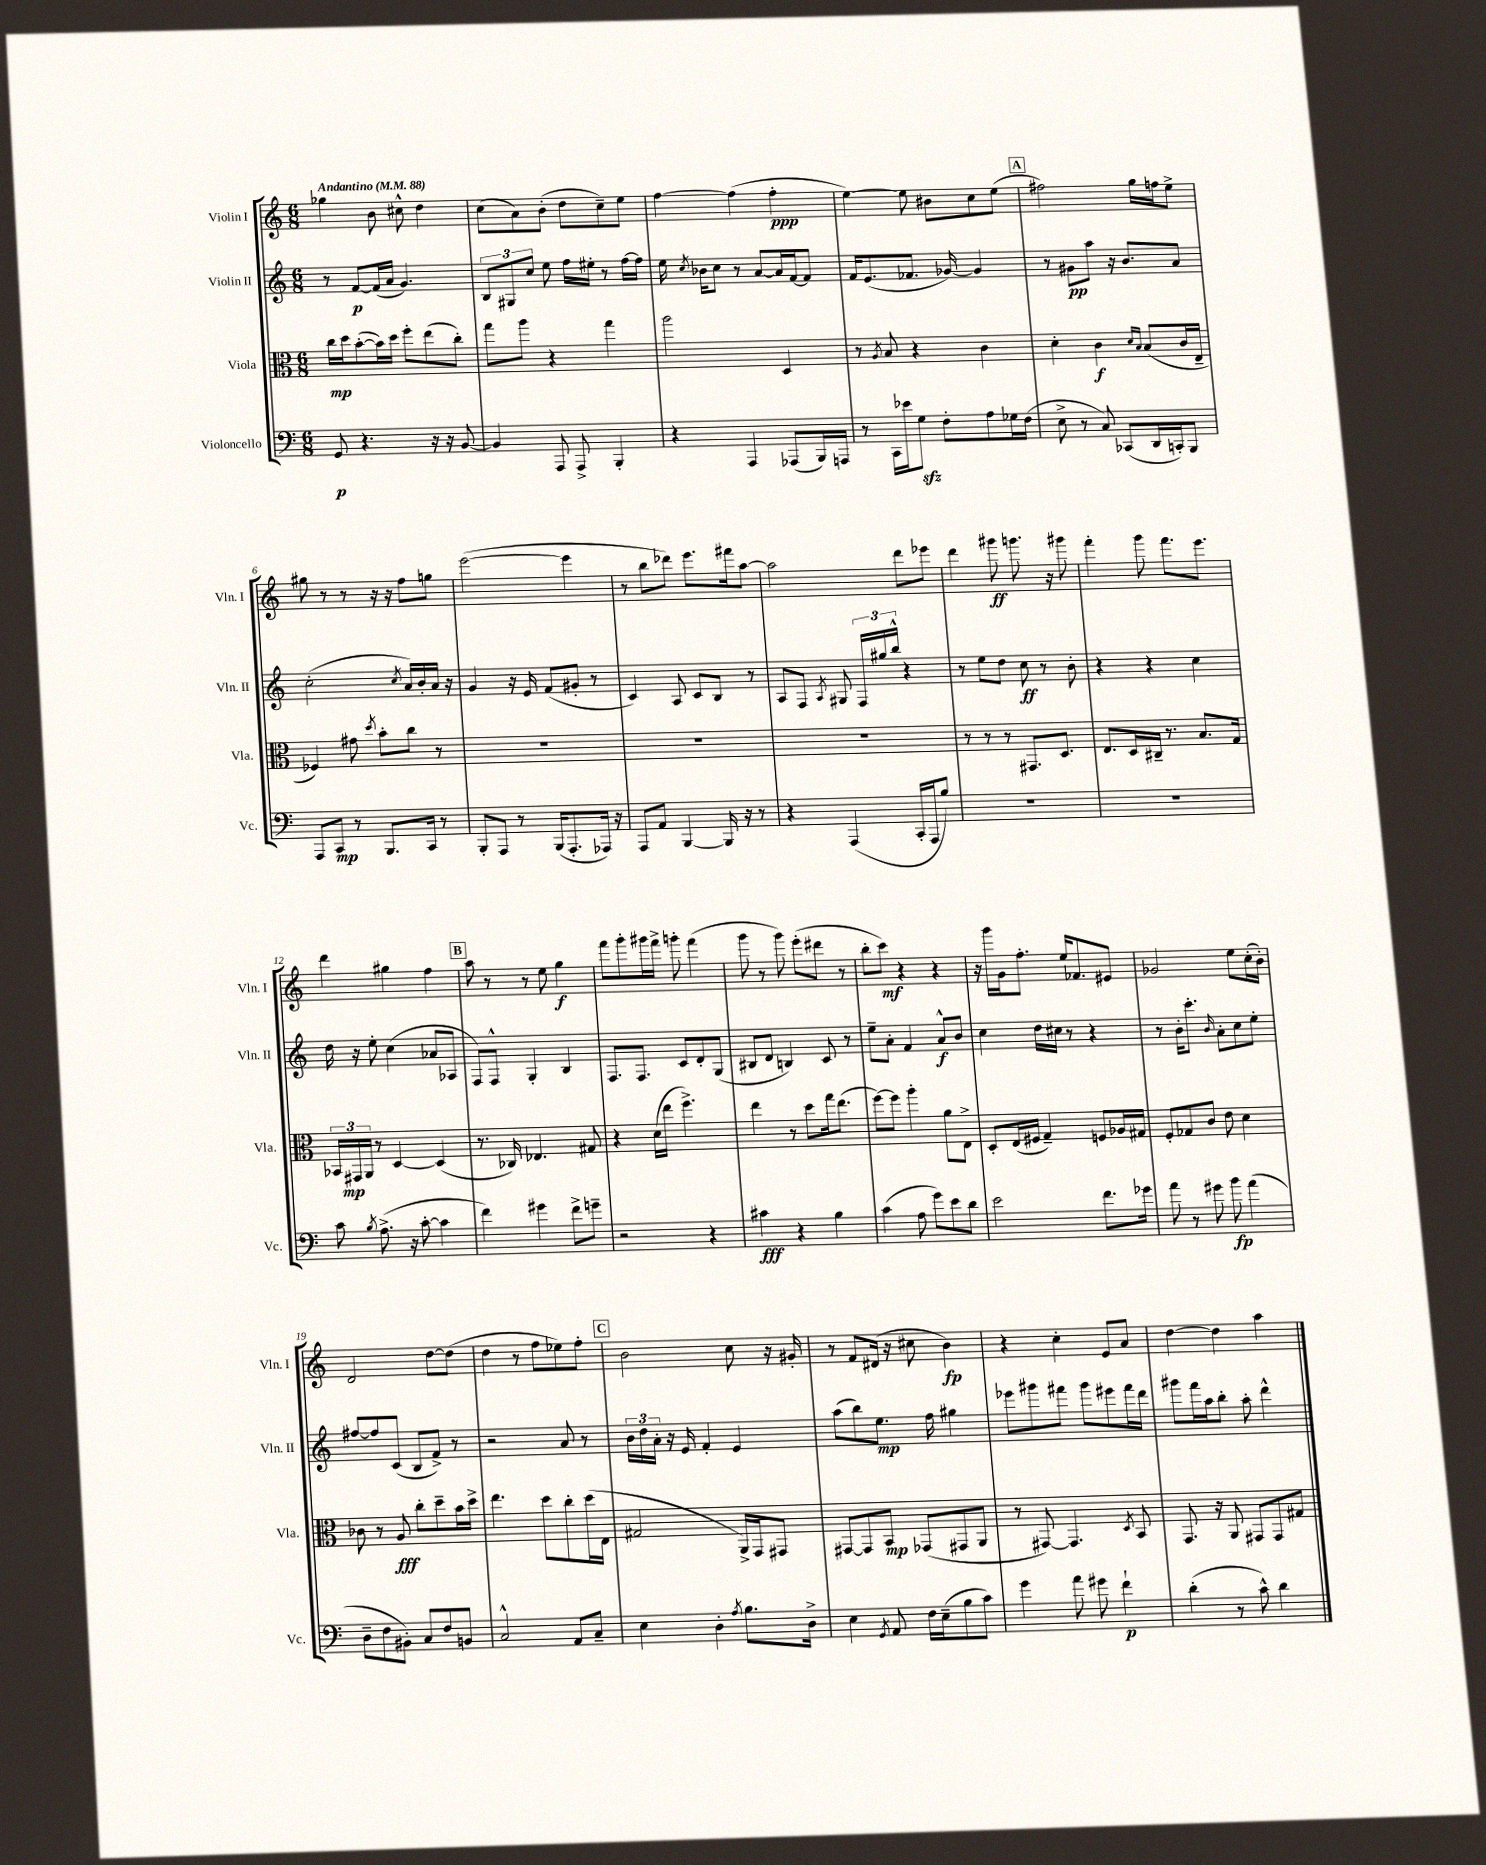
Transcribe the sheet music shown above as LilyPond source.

<<
\new StaffGroup <<
\new Staff = "s0" \with { instrumentName = "Violin I" shortInstrumentName = "Vln. I" } {
    \clef treble \key c \major \numericTimeSignature \time 6/8 \tempo "Andantino" 4 = 88
    \autoBeamOff ges''4 b'8 cis''8-^ d''4 |
    c''8[( a'8) b'8]-.( d''8[ c''8--) e''8] |
    f''4~ f''4( f''4-.\ppp |
    e''4~) e''8 bis'8[ c''8 e''8]( |
    \mark \markup { \box "A" } fis''2) g''16[ f''16 e''8]-> |
    gis''8 r8 r8 r16 r16 f''8[ g''8] |
    e'''2~( e'''4 |
    r8 b''8[ des'''8]) e'''8.[ fis'''16 a''8]~ |
    a''2 d'''8[ ees'''8] |
    d'''4 gis'''8\ff g'''8. r16 gis'''8 |
    f'''4-. g'''8 f'''8.[ e'''8.] |
    d'''4 gis''4 f''4 |
    \mark \markup { \box "B" } a''8 r8 r8 e''8 g''4\f |
    f'''8[ g'''8-. gis'''16 f'''16]-> g'''8-. f'''4( |
    g'''8 r8 g'''8) e'''8[-.( dis'''8] r8 |
    b''8[-. c'''8]\mf) r4 r4 |
    r16 g'''16[ g'16 f''8.]-. e''16[ fes'8. eis'8] |
    ges'2 e''8[ c''16-.( b'16]-.) |
    d'2 d''8[~ d''8]( |
    d''4 r8 f''8[ ees''8) f''8]-. |
    \mark \markup { \box "C" } b'2 c''8 r16 gis'16-. |
    r8 f'8[ dis'16]( r16 cis''8 b'4\fp) |
    r4 c''4-. e'8[ a'8] |
    d''4~ d''4 a''4 \bar "|." |
}
\new Staff = "s1" \with { instrumentName = "Violin II" shortInstrumentName = "Vln. II" } {
    \clef treble \key c \major \numericTimeSignature \time 6/8
    \autoBeamOff r8 f'8[~\p f'16( a'16] g'4.) |
    \tuplet 3/2 { b8[ gis8 c''8] } e''8 f''16[ eis''16]-. r8 f''16[~ f''16] |
    e''16 \acciaccatura { c''8 } bes'16[ c''8] r8 a'8[~ a'16 f'16~ f'8] |
    f'16[ e'8.( fes'8.] ges'16~) ges'4 |
    \mark \markup { \box "A" } r8 gis'8[\pp a''8] r16 b'8.[ a'8] |
    c''2-.( \acciaccatura { c''8 } a'16[) b'16-. a'16] r16 |
    g'4 r16 e'16 f'8[( gis'8]-. r8 |
    c'4) a8 c'8[ b8] r8 |
    a8[ f8] \acciaccatura { a8 } gis8 \tuplet 3/2 { f16[ gis''16 b''16]-^ } r4 |
    r8 e''8[ d''8] c''8\ff r8 b'8-. |
    r4 r4 c''4 |
    d''16 r16 e''8-. c''4( aes'8[ aes8] |
    \mark \markup { \box "B" } f8[) f8]-^ g4-. b4 |
    f8.[ f8.] c'8[ d'8-. g8]( |
    bis8[ d'8] b4) c'8 r8 |
    e''8[-- a'8]-. f'4 a'8[-^\f b'8] |
    c''4 d''16[ cis''16] r8 r4 |
    r8 b'16[-. c'''8.]-. \grace { b'16 } a'8[-. c''8 e''8]-. |
    fis''8[~ fis''8 c'8]( b8[ f'8]->) r8 |
    r2 a'8 r8 |
    \mark \markup { \box "C" } \tuplet 3/2 { b'16[ d''16 a'16]-. } r16 e'16 f'4-. e'4 |
    a''8[( b''8) e''8.]\mp f''16 gis''4 |
    ees'''8[ gis'''8 fis'''8] gis'''8[ eis'''8 fis'''16 d'''16] |
    gis'''8[ f'''16 a''16 b''8]-. a''8-. d'''4-^ \bar "|." |
}
\new Staff = "s2" \with { instrumentName = "Viola" shortInstrumentName = "Vla." } {
    \clef alto \key c \major \numericTimeSignature \time 6/8
    \autoBeamOff c''16[\mp d''16 b'8~-.( b'16) d''16] f''8[-. e''8( c''8]-.) |
    g''8[ a''8] r4 g''4 |
    a''2 d4 |
    r8 \acciaccatura { a8 } b8 r4 c'4 |
    \mark \markup { \box "A" } d'4-. c'4\f \grace { d'16[ b16] } b8[( c'16 e16]-- |
    fes4) gis'8 \acciaccatura { d''8 } b'8[-. c''8] r8 |
    R2. |
    R2. |
    R2. |
    r8 r8 r8 gis,8.[ d8.] |
    e8.[ d16 cis16]-- r8. b8.[ g16] |
    \tuplet 3/2 { bes,16[ gis,16\mp a,16] } r8 d4~ d4( |
    \mark \markup { \box "B" } r8. ces16) ees4. gis8 |
    r4 d'16[( e''16] f''4.->) |
    e''4 r8 d''8[ g''16 e''8.]( |
    f''8[~) f''8] a''4-. a'8[ e8]-> |
    d8[-. e16( fis16] g4--) f8[ aes16 gis16] |
    f8[-. ges8 c'8] e'8 d'4 |
    ces'8 r8 a8\fff c''8[-. d''8-- b'16 d''16]-> |
    e''4. d''8[ c''8-. d''16( e16] |
    \mark \markup { \box "C" } gis2 a,16[->) g,16 gis,8] |
    gis,8[~ gis,8 b,8]\mp ges,8[( gis,8 a,8] |
    r8 gis,8~) gis,4. \acciaccatura { d8 } b,8 |
    g,8. r16 a,8 gis,8[ gis,8 gis8] \bar "|." |
}
\new Staff = "s3" \with { instrumentName = "Violoncello" shortInstrumentName = "Vc." } {
    \clef bass \key c \major \numericTimeSignature \time 6/8
    \autoBeamOff g,8\p r4. r16 r16 b,8~ |
    b,4 a,,8 a,,8-> b,,4-. |
    r4 a,,4 aes,,8[( b,,16) a,,16] |
    r8 c,16[ ees'16 g8]\sfz f8[-. a8 ges16 f16]( |
    \mark \markup { \box "A" } e8-> r8 c8) ces,8[( d,16 c,16-.) b,,8] |
    a,,8[ c,8]\mp r8 b,,8.[ c,16] r8 |
    b,,8[-. a,,8] r8 b,,16[( a,,8.-. aes,,16]) r16 |
    a,,8[ a,8] b,,4~ b,,16 r16 r8 |
    r4 a,,4( c,16[-. a,,16 b8]) |
    R2. |
    R2. |
    c'8 \acciaccatura { b8 } a8.->( r16 c'8~-. c'4 |
    \mark \markup { \box "B" } f'4) gis'4 f'8[-> g'8]-- |
    r2 r4 |
    cis'4\fff r4 b4 |
    c'4( a8 g'8[) e'8 d'8] |
    e'2 f'8.[ ges'16] |
    a'8 r8 gis'8 b'8\fp a'4( |
    d8[-- f8 bis,8]-.) c8[ f8 b,8] |
    c2-^ a,8[ c8]-- |
    \mark \markup { \box "C" } e4 d4-. \acciaccatura { a8 } b8.[ d16]-> |
    e4 \acciaccatura { g,8 } a,8 f16[ e16--( b8 c'8]) |
    g'4 a'8 gis'8 f'4-!\p |
    d'4-.( r8 c'8-^) d'4 \bar "|." |
}
>>
>>
